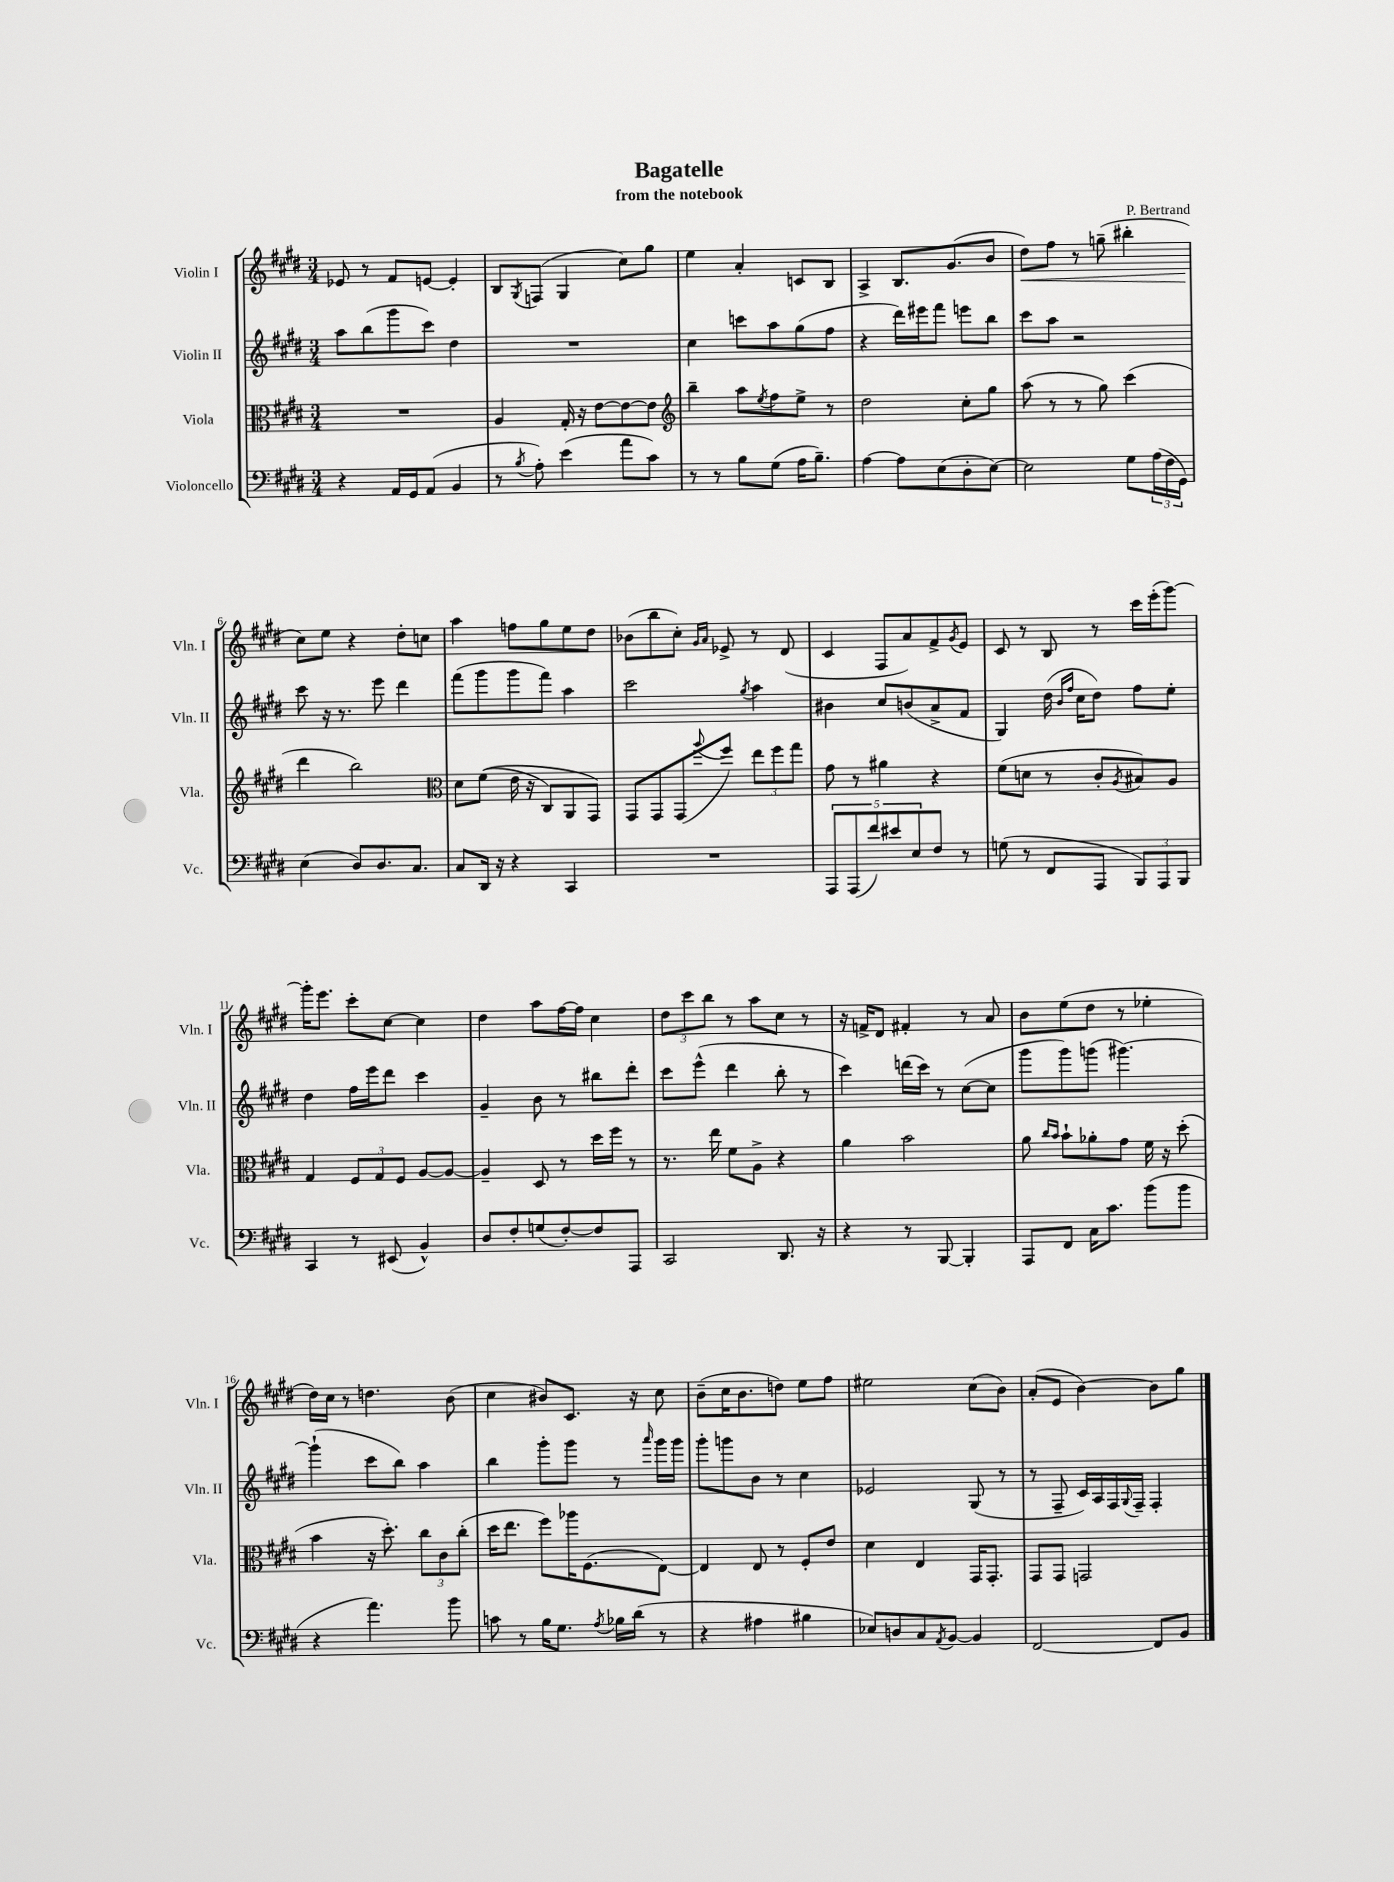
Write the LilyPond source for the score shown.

\header { title = "Bagatelle" composer = "P. Bertrand" subtitle = "from the notebook" }
<<
\new StaffGroup <<
\new Staff = "s0" \with { instrumentName = "Violin I" shortInstrumentName = "Vln. I" } {
    \clef treble \key e \major \numericTimeSignature \time 3/4
    ees'8 r8 fis'8 e'8~ e'4-. |
    b8 \acciaccatura { gis8 } f8( gis4 cis''8) gis''8 |
    e''4 a'4-. c'8 b8 |
    a4-> b8. gis'8.( b'8 |
    dis''8\<) fis''8 r8 g''8--( bis''4-. |
    cis''8\!) e''8 r4 dis''8-. c''8 |
    a''4 f''8 gis''8 e''8 dis''8 |
    bes'8( b''8 cis''8-.) \grace { gis'16 a'16 } ees'8-> r8 dis'8( |
    cis'4 fis8 a'8) fis'8-> \acciaccatura { gis'8 } e'8 |
    cis'8 r8 b8 r8 cis'''16 e'''16-.( gis'''8~) |
    gis'''16-. e'''8. cis'''8-. cis''8~ cis''4 |
    dis''4 a''8 fis''16~ fis''16 cis''4 |
    \tuplet 3/2 { dis''8 cis'''8 b''8 } r8 a''8 cis''8 r8 |
    r16 f'16-> dis'8 fis'4-. r8 a'8 |
    b'8 e''8( dis''8 r8 ees''4-. |
    dis''16) cis''16 r8 d''4. b'8( |
    cis''4 bis'8) cis'8. r16 cis''8 |
    b'8--( cis''16 b'8. d''8) e''8 fis''8 |
    eis''2 cis''8( b'8) |
    a'8-.( e'8 b'4~) b'8 gis''8 \bar "|." |
}
\new Staff = "s1" \with { instrumentName = "Violin II" shortInstrumentName = "Vln. II" } {
    \clef treble \key e \major \numericTimeSignature \time 3/4
    a''8 b''8( gis'''8 cis'''8) dis''4 |
    R2. |
    cis''4 c'''8 a''8 gis''8( fis''8 |
    r4 dis'''16) eis'''16 fis'''8 e'''8 b''8 |
    cis'''8 a''8 r2 |
    cis'''8 r16 r8. e'''8 dis'''4 |
    fis'''8( gis'''8 gis'''8 fis'''8) a''4 |
    cis'''2 \acciaccatura { gis''8 } a''4 |
    bis'4 cis''8 b'8( a'8-> fis'8 |
    gis4) dis''16( \grace { b'16 fis''16 } cis''16 dis''8) fis''8 e''8-. |
    dis''4 fis''16 e'''16 dis'''8 cis'''4 |
    gis'4-- b'8 r8 bis''8 dis'''8-. |
    cis'''8 e'''8-^( dis'''4 b''8-. r8 |
    cis'''4) d'''16( cis'''16) r8 cis''8~( cis''8 |
    gis'''8 gis'''8) g'''8( gis'''4.~) |
    gis'''4-!( cis'''8 b''8) a''4 |
    b''4 gis'''8-. gis'''8 r8 \grace { a'''16 } gis'''16 gis'''16 |
    gis'''8-. g'''8 b'8 r8 cis''4 |
    ees'2 gis8( r8 |
    r8 fis8-- cis'16) a16 fis16 \appoggiatura { gis8 } fis16-- fis4-. \bar "|." |
}
\new Staff = "s2" \with { instrumentName = "Viola" shortInstrumentName = "Vla." } {
    \clef alto \key e \major \numericTimeSignature \time 3/4
    R2. |
    a4 gis16-. r16 e'8~ e'8~ e'8 |
    \clef treble b''4-- a''8 \acciaccatura { e''8 } fis''8 e''8-> r8 |
    dis''2 cis''8-. gis''8 |
    a''8( r8 r8 gis''8) cis'''4( |
    dis'''4 b''2) |
    \clef alto dis'8 fis'8(\( e'16 r16 cis8) a,8 gis,8\) |
    gis,8 gis,8 gis,8( \appoggiatura { a''8 } fis''8) \tuplet 3/2 { e''8 fis''8 gis''8 } |
    gis'8 r8 ais'4 r4 |
    fis'8( d'8 r8 cis'8-. \acciaccatura { a8 } bis8) a8 |
    gis4 \tuplet 3/2 { fis8 gis8 fis8 } a8~ a8~ |
    a4-- dis8 r8 dis''16 fis''16 r8 |
    r8. e''16 fis'8 a8-> r4 |
    a'4 b'2 |
    a'8 \grace { cis''16 b'16 } b'8-! aes'8-. gis'8 fis'16 r16 dis''8-.( |
    b'4 r16 dis''8.-.) \tuplet 3/2 { cis''8 cis'8 cis''8-.( } |
    dis''16 e''8. fis''8) aes''16 fis8.( e8~) |
    e4 e8 r8 fis8-. e'8 |
    dis'4 e4 gis,16 gis,8.-. |
    gis,8 gis,8 g,2 \bar "|." |
}
\new Staff = "s3" \with { instrumentName = "Violoncello" shortInstrumentName = "Vc." } {
    \clef bass \key e \major \numericTimeSignature \time 3/4
    r4 a,16 gis,16 a,8( b,4 |
    r8 \acciaccatura { b8 } a8-.) e'4( a'8 cis'8) |
    r8 r8 b8 gis8( a16 b8.--) |
    a4~ a8 e8( dis8-. e8~) |
    e2 gis8 \tuplet 3/2 { a16( fis16 gis,16) } |
    e4( dis8) dis8. cis8. |
    cis8 dis,16 r16 r4 cis,4 |
    R2. |
    \tuplet 5/4 { a,,8 a,,8( fis'8) eis'8 e8 } fis8 r8 |
    g8( r8 fis,8 a,,8 \tuplet 3/2 { b,,8) a,,8 b,,8 } |
    cis,4 r8 eis,8( b,4-^) |
    dis8 fis8-. g8( fis8~-.) fis8 a,,8 |
    cis,2 dis,8. r16 |
    r4 r8 b,,8~ b,,4-. |
    a,,8 fis,8 cis16 cis'8. b'8( b'8 |
    r4 a'4.) b'8 |
    c'8 r8 b16 gis8. \acciaccatura { a8 } bes16 dis'16( r8 |
    r4 ais4 bis4 |
    ees8) d8 cis8 \acciaccatura { a,8 } b,8~ b,4 |
    fis,2~ fis,8 b,8 \bar "|." |
}
>>
>>
